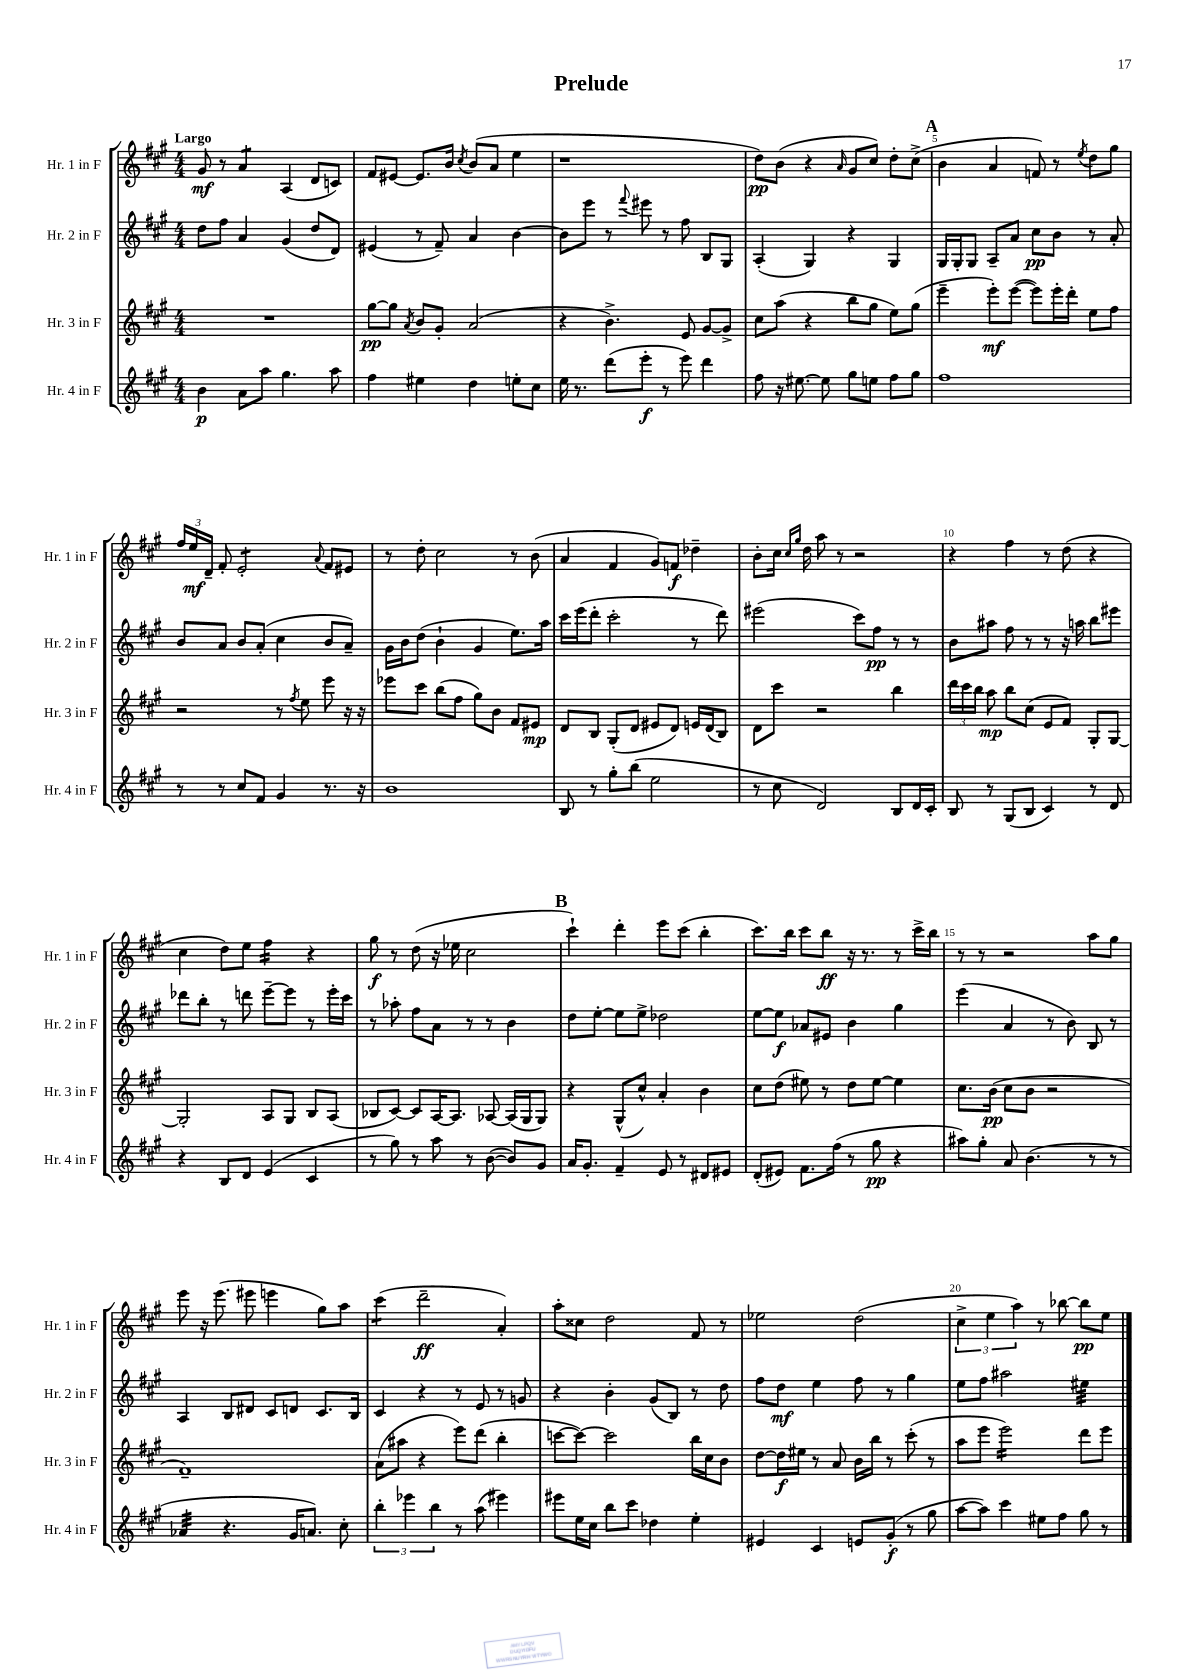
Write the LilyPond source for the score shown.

\header { title = "Prelude" }
<<
\new StaffGroup <<
\new Staff = "s0" \with { instrumentName = "Hr. 1 in F" shortInstrumentName = "Hr. 1 in F" } {
    \clef treble \key a \major \numericTimeSignature \time 4/4 \tempo "Largo"
    \autoBeamOff gis'8\mf r8 a'4:8 a4( d'8[ c'8]) |
    fis'8[ eis'8]~ eis'8.[ b'16] \acciaccatura { cis''8 } b'8[( a'8] e''4 |
    r1 |
    d''8[\pp) b'8]( r4 \grace { a'16 } gis'8[ cis''8]) d''8[-. cis''8]->( |
    \mark \markup { \bold "A" } b'4 a'4 f'8) r8 \acciaccatura { e''8 } d''8[ gis''8] |
    \tuplet 3/2 { fis''16[ e''16\mf d'16]-- } fis'8-. e'2:8-. \appoggiatura { a'8 } fis'8[ eis'8] |
    r8 d''8-. cis''2 r8 b'8( |
    a'4 fis'4 gis'8[) f'8]\f des''4-- |
    b'8[-. cis''16] \grace { cis''16[ gis''16] } d''16 a''8 r8 r2 |
    r4 fis''4 r8 d''8( r4 |
    cis''4 d''8[) e''8] fis''4:16 r4 |
    gis''8\f r8 d''8( r16 ees''16 cis''2 |
    \mark \markup { \bold "B" } cis'''4-!) d'''4-. e'''8[ cis'''8]( b''4-. |
    cis'''8.[) b''16] cis'''8[ b''8]\ff r16 r8. r8 cis'''16[-> b''16] |
    r8 r8 r2 a''8[ gis''8] |
    e'''8 r16 e'''8.( eis'''8 e'''4 gis''8[) a''8] |
    cis'''4:8( d'''2--\ff a'4-.) |
    a''8[-. cisis''8] d''2 fis'8 r8 |
    ees''2 d''2( |
    \tuplet 3/2 { cis''4-> e''4 a''4) } r8 bes''8~ bes''8[\pp e''8] \bar "|." |
}
\new Staff = "s1" \with { instrumentName = "Hr. 2 in F" shortInstrumentName = "Hr. 2 in F" } {
    \clef treble \key a \major \numericTimeSignature \time 4/4
    \autoBeamOff d''8[ fis''8] a'4 gis'4( d''8[ d'8]) |
    eis'4( r8 fis'8--) a'4 b'4~ |
    b'8[ e'''8] r8 \appoggiatura { fis'''8 } eis'''8 r8 fis''8 b8[ gis8] |
    a4-.( gis4) r4 gis4 |
    \mark \markup { \bold "A" } gis16[ gis16-. gis8] a8[-- a'8] cis''8[\pp b'8] r8 a'8-. |
    b'8[ a'8] b'8[ a'8]-.( cis''4 b'8[ a'8]--) |
    gis'16[ b'16 d''8]( b'4-! gis'4 e''8.[) a''16] |
    cis'''16[ e'''16( d'''8]-. cis'''2-. r8 d'''8) |
    eis'''2( cis'''8[) fis''8]\pp r8 r8 |
    b'8[ ais''8] fis''8 r8 r8 r16 a''16 b''8[ eis'''8] |
    des'''8[ b''8]-. r8 d'''8 e'''8[~-- e'''8] r8 e'''16[-. cis'''16] |
    r8 aes''8-. fis''8[ a'8] r8 r8 b'4 |
    \mark \markup { \bold "B" } d''8[ e''8]~-. e''8[ e''8]-> des''2 |
    e''8[~ e''8]\f aes'8[ eis'8] b'4 gis''4 |
    e'''4( a'4 r8 b'8) b8 r8 |
    a4 b8[ dis'8] cis'8[ d'8] cis'8.[ b16] |
    cis'4 r4 r8 e'8 r8 g'8 |
    r4 b'4-. gis'8[( b8]) r8 d''8 |
    fis''8[ d''8]\mf e''4 fis''8 r8 gis''4 |
    e''8[ fis''8] ais''2 eis''4:32 \bar "|." |
}
\new Staff = "s2" \with { instrumentName = "Hr. 3 in F" shortInstrumentName = "Hr. 3 in F" } {
    \clef treble \key a \major \numericTimeSignature \time 4/4
    \autoBeamOff R1 |
    gis''8[~\pp gis''8] \acciaccatura { a'8 } b'8[ gis'8]-. a'2( |
    r4 b'4.->) e'8 gis'8[~ gis'8]-> |
    cis''8[ a''8]( r4 b''8[ gis''8] e''8[) gis''8]( |
    \mark \markup { \bold "A" } e'''4-- e'''8[-.\mf) e'''8]~( e'''8[) e'''16-. d'''16]-. e''8[ fis''8] |
    r2 r8 \acciaccatura { fis''8 } e''8 e'''8 r16 r16 |
    ees'''8[ cis'''8] b''8[( fis''8] gis''8[) b'8] fis'8[ eis'8]\mp |
    d'8[ b8] gis8[-.( d'8] eis'8[ d'8]) e'16[ d'16( b8]) |
    d'8[ cis'''8] r2 b''4 |
    \tuplet 3/2 { d'''16[ cis'''16 b''16] } a''8\mp b''8[ cis''8]( e'8[ fis'8]) gis8[-. gis8]~ |
    gis2-. a8[ gis8] b8[ a8]( |
    bes8[ cis'8]~) cis'8[ a16~ a8.] aes8~ aes16[( gis16 gis8]) |
    \mark \markup { \bold "B" } r4 gis8[-^( cis''8]-^) a'4-. b'4 |
    cis''8[ d''8]( eis''8) r8 d''8[ eis''8]~ eis''4 |
    cis''8.[ b'16]\pp( cis''8[ b'8] r2 |
    fis'1--) |
    a'8[( ais''8] r4 e'''8[) d'''8]( b''4-. |
    c'''8[~ c'''8]~) c'''2 b''16[ cis''16 b'8] |
    d''8[~ d''16\f eis''16] r8 a'8 b'16[ b''16] r8 cis'''8-.( r8 |
    a''8[ e'''8] e'''2:16) d'''8[ e'''8] \bar "|." |
}
\new Staff = "s3" \with { instrumentName = "Hr. 4 in F" shortInstrumentName = "Hr. 4 in F" } {
    \clef treble \key a \major \numericTimeSignature \time 4/4
    \autoBeamOff b'4\p a'8[ a''8] gis''4. a''8 |
    fis''4 eis''4 d''4 e''8[-. cis''8] |
    e''16 r8. d'''8[( e'''8]-.\f r8 e'''8) d'''4 |
    fis''8 r16 eis''8.~ eis''8 gis''8[ e''8] fis''8[ gis''8] |
    \mark \markup { \bold "A" } fis''1 |
    r8 r8 cis''8[ fis'8] gis'4 r8. r16 |
    b'1 |
    b8 r8 gis''8[-. b''8]( e''2 |
    r8 cis''8 d'2) b8[ d'16 cis'16]-. |
    b8 r8 gis8[( b8] cis'4) r8 d'8 |
    r4 b8[ d'8] e'4( cis'4 |
    r8 gis''8) r8 a''8 r8 b'8~( b'8[) gis'8] |
    \mark \markup { \bold "B" } a'16[ gis'8.]-. fis'4-- e'8 r8 dis'8[ eis'8] |
    d'8[-.( eis'8]) fis'8.[ fis''16]( r8 gis''8\pp r4 |
    ais''8[) gis''8]-. a'8 b'4.( r8 r8 |
    aes'4:32 r4. gis'16[ a'8.]) cis''8-. |
    \tuplet 3/2 { b''4-. ees'''4 b''4 } r8 a''8( eis'''4) |
    eis'''8[ e''16 cis''16] b''8[ cis'''8] des''4 e''4-. |
    eis'4 cis'4 e'8[ gis'8]-.\f( r8 gis''8 |
    a''8[~ a''8]) cis'''4 eis''8[ fis''8] gis''8 r8 \bar "|." |
}
>>
>>
\layout { \context { \Score \override BarNumber.break-visibility = ##(#f #t #t) barNumberVisibility = #(every-nth-bar-number-visible 5) } }
